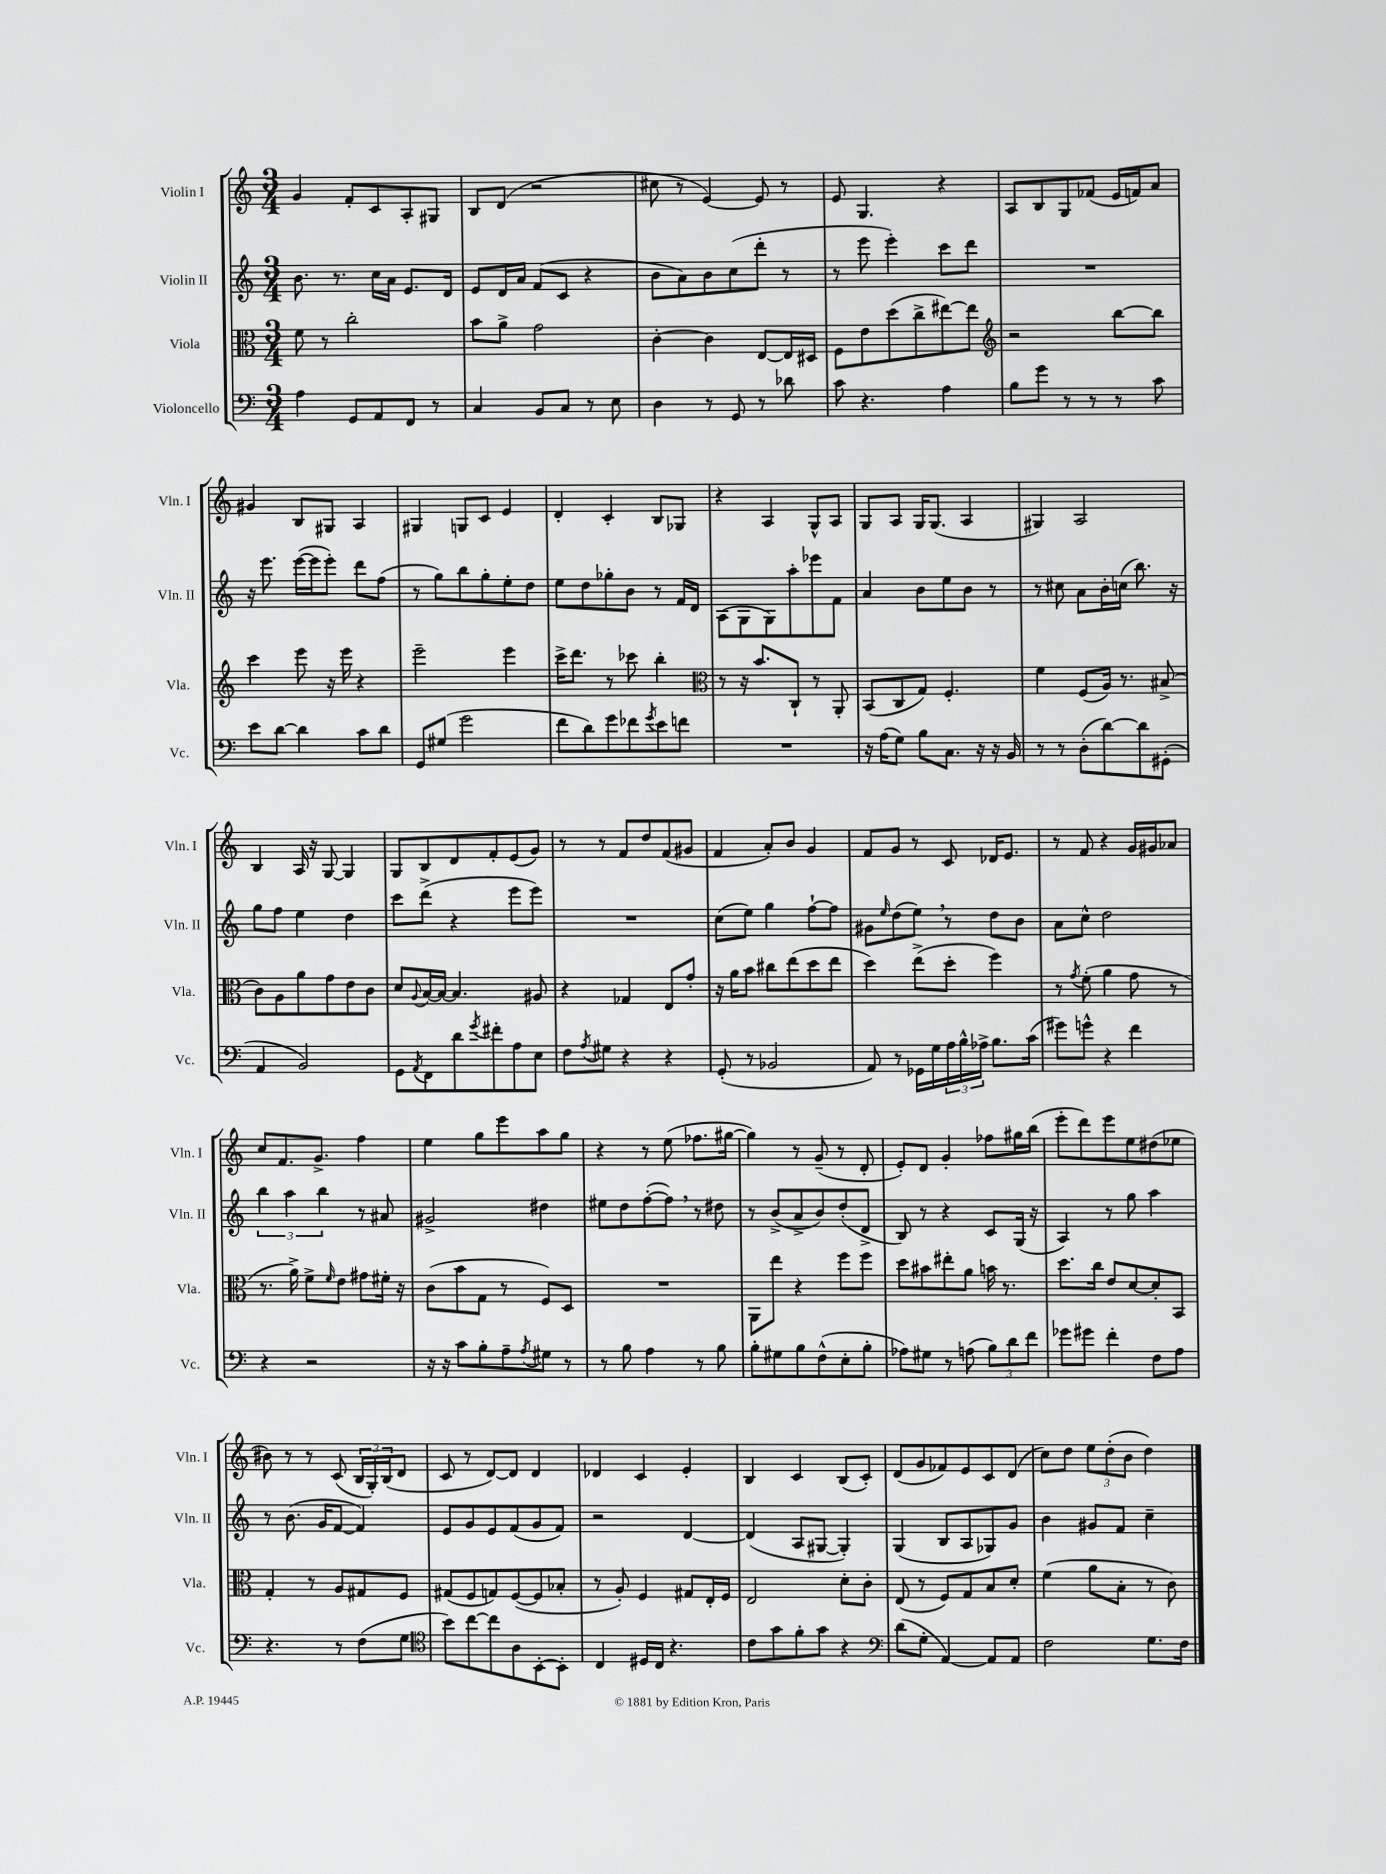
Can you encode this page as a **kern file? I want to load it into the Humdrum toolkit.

**kern	**kern	**kern	**kern
*part4	*part3	*part2	*part1
*staff4	*staff3	*staff2	*staff1
*I"Violoncello	*I"Viola	*I"Violin II	*I"Violin I
*I'Vc.	*I'Vla.	*I'Vln. II	*I'Vln. I
*clefF4	*clefC3	*clefG2	*clefG2
*k[]	*k[]	*k[]	*k[]
*M3/4	*M3/4	*M3/4	*M3/4
=1	=1	=1	=1
4A\	8f\	8.b\	4g/
.	8r	.	.
.	.	8.r	.
8GG/L	2cc'\	.	8f'/L
8AA/	.	16cc\LL	8c/
.	.	16a\JJ	.
8FF/J	.	8.e/L	8A'/
8r	.	.	8G#X/J
.	.	16d/Jk	.
=2	=2	=2	=2
4C/	8b\L	8e/L	8B/L
.	8a^\J	16d/L	(8d/J
.	.	16a/JJ	.
8BB/L	2g\	(8f/L	2r
8C/J	.	8c/J	.
8r	.	4r	.
8E\	.	.	.
=3	=3	=3	=3
4D\	[4c'\	8b\L	8cc#X\
.	.	8a\)	8r
8r	4c\]	8b\	[4e/)
8GG/	.	(8cc\	.
8r	[8E/L	8ddd'\J	8e/]
8d-X\	16E/L]	8r	8r
.	16D#X/JJ	.	.
=4	=4	=4	=4
8c\	8F\L	8r	8e/
4.r	8e\	8eee\	4.G/
.	(8dd\	4eee'\)	.
.	8cc^\	.	.
4A\	[8ee#X\)	8ccc\L	4r
.	8ee#\J]	8ddd\J	.
=5	=5	=5	=5
*	*clefG2	*	*
8B\L	2r	2.r	8A/L
8g\J	.	.	8B/
8r	.	.	8G/
8r	.	.	(8f-X/J
8r	[8bb\L	.	16e/LL
.	.	.	16fn/J)
8c\	8bb\J]	.	8a/J
!!LO:LB:g=z
=6	=6	=6	=6
8e\L	4ccc\	16r	4g#X/
.	.	8.eee\	.
[8d\J	.	.	.
4d\]	8eee\	([16eee\LL	8B/L
.	.	16eee\J]	.
.	16r	8eee'\J)	8G#X/J
.	16eee\	.	.
8c\L	4r	8ddd\L	4A/
8d\J	.	(8ff\J	.
=7	=7	=7	=7
8GG/L	2eee~\	8r	4G#X/
(8G#X/J	.	8gg\L)	.
2g\	.	8bb\	8Gn/L
.	.	8gg'\	8c/J
.	4eee\	8ee'\	4e/
.	.	8dd\J	.
=8	=8	=8	=8
8f\L	16ccc^\KL	8ee\L	4d'/
.	8.ddd\J	.	.
8d\)	.	8dd\	.
8g\	8r	8gg-X'\	4c'/
8f-X\	8ccc-X\	8b\J	.
8qg/	.	.	.
8e\	4bb'\	8r	8B/L
8fn\J	.	16f/LL	8G-X/J
.	.	16d/JJ	.
=9	=9	=9	=9
*	*clefC3	*	*
2.r	8r	(8A\L	4r
.	16r	8G\	.
.	8.b/L	.	.
.	.	8G\)	4A/
.	8C`/J	8aa'\	.
.	8r	8eee-X\	8G^^/L
.	8AA'/	8f\J	8A/J
=10	=10	=10	=10
16r	(8BB/L	4a/	8G/L
(16A\KL	.	.	.
8G\J)	8C/	.	8A/J
8B\L	8G/J)	8b\L	16G/KL
.	.	.	(8.G/J
8.C\J	4.F'/	8ee\	.
.	.	8b\J	4A/
16r	.	.	.
16r	.	8r	.
16BB/	.	.	.
=11	=11	=11	=11
8r	4f\	8r	4G#X/)
8r	.	8cc#X\	.
(8D'\L	(8F/L	8a\L	2A/
[8d\)	16A/Jk)	16b'\L	.
.	8.r	(16ccn\JJ	.
8d\]	.	8.bb\)	.
(8GG#X'\J	(8B#X^/	.	.
.	.	16r	.
!!LO:LB:g=z
=12	=12	=12	=12
4AA/	8c\L)	8gg\L	4B/
.	8A\	8ff\J	.
2BB/)	8a\	4ee\	16A/
.	.	.	16r
.	8g\	.	[8G/
.	8e\	4dd\	4G/]
.	8c\J	.	.
=13	=13	=13	=13
8GG\L	8d/L	8ccc\L	8G/L
8qAA/	8qqA/	.	.
8FF\	[16B/L	(8ddd^\J	8B/
.	16B/JJ_	.	.
8d\	4.B/]	4r	8d/
8qg/	.	.	.
8f#X'\	.	.	8f'/
8A\	.	8eee\L	(8e/
8E\J	8A#X/	8eee\J)	8g/J)
=14	=14	=14	=14
8F\L	4r	2.r	8r
8qA/	.	.	.
8G#X\J	.	.	8r
4r	4G-X/	.	8f/L
.	.	.	8dd/
4r	8E/L	.	(8f/
.	8g'/J	.	8g#X/J
=15	=15	=15	=15
(8GG'/	16r	(8cc\L	4f/
.	16a\KL	.	.
8r	8b\J	8ee\J)	.
2BB-X/	8cc#X\L	4gg\	8a'/L)
.	(8ee\	.	8b/J
.	8dd\	[8ff`\L	4g/
.	8ee\J	8ff\J]	.
=16	=16	=16	=16
8AA/)	4dd\)	8g#X\L	8f/L
.	.	16qqee/	.
8r	.	(8dd\	8g/J
16GG-X\LL	(8ee^\L	8ee,\J)	8r
16G\	.	.	.
24A\	8dd'\J	8r	8c/
24B^^\	.	.	.
24A-X^\JJ	.	.	.
8.B\L	4ff\)	8dd\L	16d-X/KL
.	.	.	8.e/J
.	.	8b\J	.
(16c\Jk	.	.	.
=17	=17	=17	=17
8g#X\L)	8r	8a\L	8r
.	8qg/	.	.
8gn^^\J	(8f'\	8cc^^\J	8f/
4r	4a\	2dd\	4r
4f\	8g\	.	16g/LL
.	.	.	16g#X/J
.	8r	.	8a-X/J
!!LO:LB:g=z
=18	=18	=18	=18
4r	8.r	6bb\	8cc/L
.	.	.	8.f/
.	.	6aa\	.
.	16a^\)	.	.
2r	8f^\L	.	.
.	.	.	8.g^/J
.	.	6bb\	.
.	16qqf/	.	.
.	8e\J	.	.
.	8g#X\L	8r	4ff\
.	16f#X'\Jk	8a#X/	.
.	16r	.	.
=19	=19	=19	=19
16r	(8c\L	2g#X^/	4ee\
16r	.	.	.
8c\L	8b\	.	.
8B'\	8G\J	.	8gg\L
8A~\	8r	.	8eee\
8qA/	.	.	.
8G#X\J	8F/L)	4dd#X\	8aa\
8r	8D/J	.	8gg\J
=20	=20	=20	=20
8r	2.r	8ee#X\L	4r
8B\	.	8dd\	.
4A\	.	([8ff'\	8r
.	.	8ff,\J])	(8ee\
8r	.	8r	8.ff-X\L
8B\	.	8dd#X\	.
.	.	.	[16gg#X\Jk
=21	=21	=21	=21
8B'\L	8AA\L	8r	4gg#\])
8G#X\	8ee\J	(8b^/L	.
8B\	4r	8a^/	8r
(8F^^\	.	8b/)	(8g~/
8E'\	8ff\L	(8dd'/	8r
8B'\J	8ff\J	8d^/J	8d'/
=22	=22	=22	=22
8A-X\L)	8dd\L	8B/)	8e'/L)
8G#X\J	8b#X\	8r	8d/J
8r	8ee#X'\	4r	4g'/
(8An\	8a\J	.	.
12B\L)	16bn\	8c/L	8ff-X\L
.	8.r	.	.
12d\	.	.	.
.	.	(16G/Jk	16gg#X\L
12f\J	.	.	.
.	.	16r	(16bb\JJ
=23	=23	=23	=23
8g-X\L	8.dd\L	4A/)	8eee'\L
8g#X\J	.	.	8ddd\)
.	16cc\Jk	.	.
4f'\	8e/L	8r	8eee\
.	[8d/	8gg\	8ee\
8F\L	8d'/]	4aa\	(8dd#X\
8A\J	8BB/J	.	8ee-X\J
!!LO:LB:g=z
=24	=24	=24	=24
4.r	4G'/	8r	8b#X\)
.	.	(8.b\	8r
.	8r	.	8r
.	.	16g/KL	.
8r	8A/L	[8f/J	(8c/
(8F\L	8G#X/	4f/])	24B/LL
.	.	.	24G'/)
.	.	.	(24B/J
8G\J	8F/J	.	8d/J
=25	=25	=25	=25
*clefC4	*	*	*
8b\L)	(8G#X/L	8e/L	8c/
[8cc\	8F/	8g/	8r
8cc\]	8Gn/)	8e/	[8d/L)
8A\	([8F/	(8f/	8d/J]
[8BB'\	8F/]	8g/	4d/
8BB'\J]	8B-X'/J	8f/J)	.
=26	=26	=26	=26
4C/	8r	2r	4d-X/
.	8A'/)	.	.
16D#X/LL	4F/	.	4c/
16C/JJ	.	.	.
4.r	.	.	.
.	8G#X/L	[4d/	4e'/
.	16E'/L	.	.
.	16F/JJ	.	.
=27	=27	=27	=27
8c\L	2E/	(4d/]	4B/
8g\	.	.	.
8f'\	.	8A/L	4c/
8g\J	.	[8G#X/J	.
4r	8d'\L	4G#'/])	(8B/L
.	8c'\J	.	8c'/J)
=28	=28	=28	=28
*clefF4	*	*	*
(8d\L	(8E/	(4G/	(8d/L
8G'\J	8r	.	8g/
[4AA/)	8F/L)	8B/L	8f-X/)
.	8G/	8A/	8e/
8AA/L]	8B/	8G-X/)	8c/
8AA/J	8d'/J	8g/J	(8d/J
=29	=29	=29	=29
2F\	(4f\	4b\	8cc\L)
.	.	.	8dd\J
.	8a\L	8g#X/L	12ee\L
.	.	.	(12dd'\
.	8B'\J	8f/J	.
.	.	.	12b\J
8.G\L	8r	4cc~\	4dd\)
.	8c\)	.	.
16F\Jk	.	.	.
==	==	==	==
*-	*-	*-	*-
